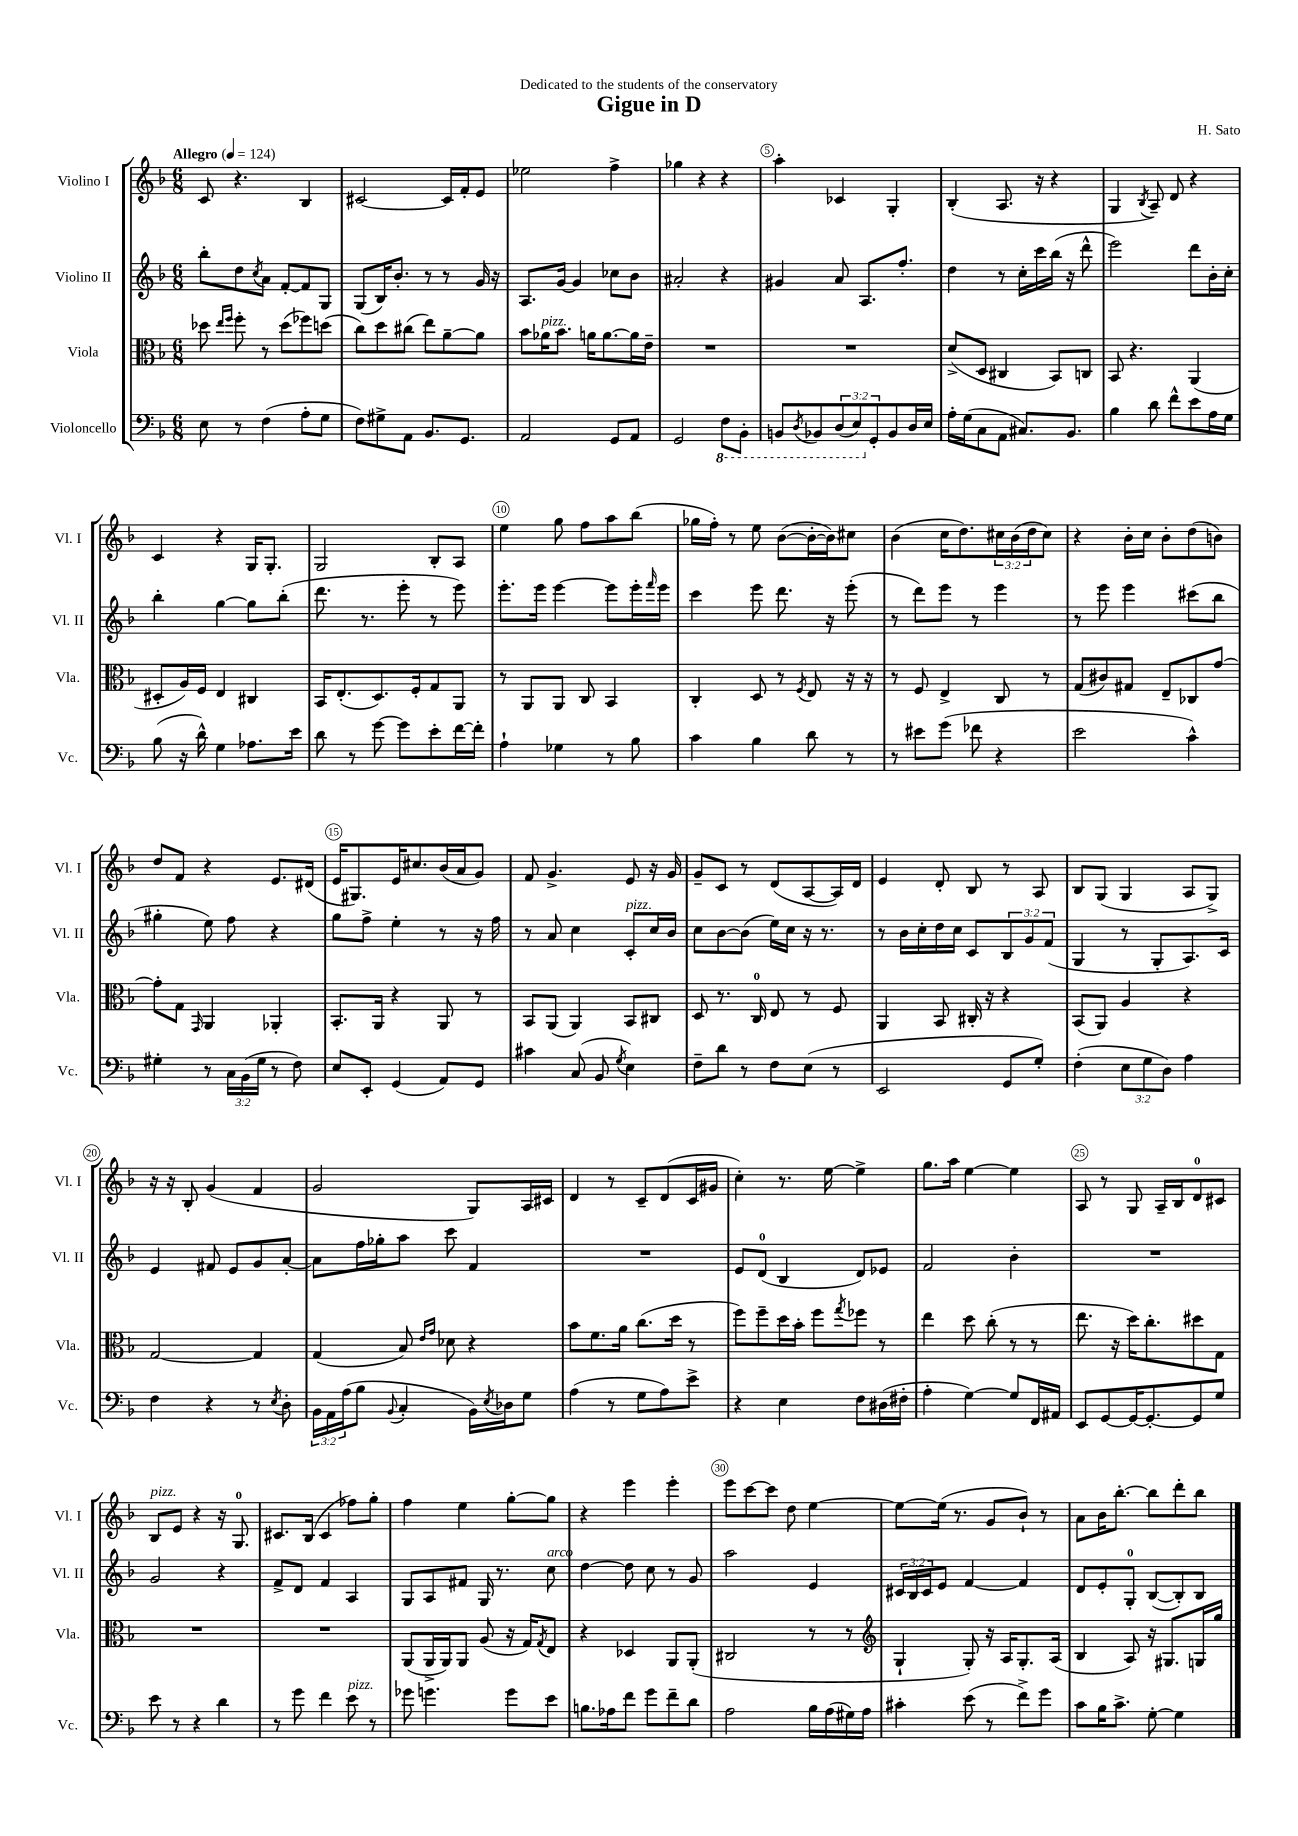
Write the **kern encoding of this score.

**kern	**kern	**kern	**kern
*part4	*part3	*part2	*part1
*staff4	*staff3	*staff2	*staff1
*I"Violoncello	*I"Viola	*I"Violino II	*I"Violino I
*I'Vc.	*I'Vla.	*I'Vl. II	*I'Vl. I
*clefF4	*clefC3	*clefG2	*clefG2
*k[b-]	*k[b-]	*k[b-]	*k[b-]
*M6/8	*M6/8	*M6/8	*M6/8
*MM124	*MM124	*MM124	*MM124
=1	=1	=1	=1
!	!	!	!LO:TX:a:B:t=Allegro
8E\	8dd-X\	8bb-'\L	8c/
.	16qqee/LL	.	.
.	16qqff/JJ	.	.
8r	8ff'\	8dd\	4.r
.	.	8qcc/	.
(4F\	8r	8a\J	.
.	(8dd-\L	[8f'/L	.
8A'\L	8ff-X\)	8f/]	4B-/
8G\J	(8ddn\J	8G/J	.
=2	=2	=2	=2
8F\L)	8cc\L)	(8G/L	[2c#X/
8G#X^\	8dd\	16B-/K)	.
.	.	8.b-'/J	.
8AA\J	(8cc#X\J	.	.
8.BB-/L	8ee\L)	8r	.
.	[8a~\	8r	16c#/LL]
8.GG/J	.	.	16f'/J
.	8a\J]	16g/	8e/J
.	.	16r	.
=3	=3	=3	=3
2AA/	8b-\L	8.A/L	2ee-X\
!	!LO:TX:a:i:t=pizz.	!	!
.	16a-X\K	.	.
.	8.b-\J	[16g/Jk	.
.	.	4g/]	.
.	16an\KL	.	.
.	[8.a\	.	.
8GG/L	.	8cc-X\L	4ff^\
8AA/J	16a\L]	8b-\J	.
.	16e~\JJ	.	.
=4	=4	=4	=4
2GG/	2.r	2a#X'/	4gg-X\
.	.	.	4r
*8ba	*	*	*
8FF\L	.	4r	4r
8BBB-'\J	.	.	.
=5	=5	=5	=5
8BBBn/L	2.r	4g#X/	4aa'\
8qDD/	.	.	.
8BBB-X/	.	.	.
(12DD/	.	8a/	4c-X/
12EE/)	.	.	.
.	.	8.A/L	.
*X8ba	*	*	*
12GG'/	.	.	.
8BB-/	.	.	4G'/
.	.	8.ff'/J	.
16D/L	.	.	.
16E/JJ	.	.	.
=6	=6	=6	=6
16A'\LL	(8d^/L	4dd\	(4B-'/
(16G\J	.	.	.
8C\	8D/J	.	.
8AA\J	4C#X/	8r	8.A/
8.C#X/L)	.	16cc'\LL	.
.	.	16ccc\	16r
.	8BB-/L)	(16bb-\JJ	4r
8.BB-/J	.	16r	.
.	8Cn/J	8ddd^^\	.
=7	=7	=7	=7
4B-\	8BB-/	2eee\)	4G/
.	4.r	.	.
.	.	.	8qB-/
8d\	.	.	8A~/)
8f^^\L	.	.	8d/
8e\	(4AA/	8ddd\L	4r
16A\L	.	16b-'\L	.
16G\JJ	.	16cc'\JJ	.
!!LO:LB:g=z
=8	=8	=8	=8
(8B-\	8D#X'/L	4bb-'\	4c/
16r	16A/L)	.	.
16d^^\)	16F/JJ	.	.
4G\	4E/	[4gg\	4r
8.A-X\L	4C#X/	8gg\L]	16G/KL
.	.	.	8.G'/J
.	.	(8bb-'\J	.
16e\Jk	.	.	.
=9	=9	=9	=9
8d\	16BB-/KL	8.ddd\	2G/
.	(8.E'/	.	.
8r	.	.	.
.	.	8.r	.
[8g\	8.D/)	.	.
8g\L]	.	8eee'\	.
.	16F'/k	.	.
8e'\	8G/	8r	8B-'/L
[16f\L	8AA/J	8eee\)	8A/J
16f'\JJ]	.	.	.
=10	=10	=10	=10
4A`\	8r	8.eee'\L	4ee\
.	8AA/L	.	.
.	.	16eee\Jk	.
4G-X\	8AA/J	[4eee\	8gg\
.	8C/	.	8ff\L
8r	4BB-/	8eee\L]	8aa\
8B-\	.	16eee'\L	(8bb-\J
.	.	16qqfff/	.
.	.	16eee\JJ	.
=11	=11	=11	=11
4c\	4C'/	4ccc\	16gg-X\LL
.	.	.	16ff'\JJ)
.	.	.	8r
4B-\	8D/	8eee\	8ee\
.	8r	8.ddd\	([8b-\L
.	8qF/	.	.
8d\	8E/	.	16b-'\L_
.	.	16r	16b-\J])
8r	16r	(8eee'\	8cc#X\J
.	16r	.	.
=12	=12	=12	=12
8r	8r	8r	(4b-\
8e#X\L	8F/	8ddd\L)	.
(8g\J	4E^/	8eee\J	16cc\KL
.	.	.	8.dd\)
8f-X\	.	8r	.
4r	8C/	4eee\	24cc#X\L
.	.	.	(24b-\
.	.	.	24dd\J
.	8r	.	8cc#\J)
=13	=13	=13	=13
2e\	(8G/L	8r	4r
.	8c#X/)	8eee\	.
.	8G#X/J	4eee\	16b-'\LL
.	.	.	16cc\JJ
.	8E~/L	.	8b-'\L
4c^^\)	8C-X/	(8ccc#X\L	(8dd\
.	[8g/J	8bb-\J	8bn\J)
!!LO:LB:g=z
=14	=14	=14	=14
4G#X'\	8g'\L]	4gg#X'\	8dd/L
.	8G\J	.	8f/J
.	16qqGG/	.	.
8r	4AA/	8ee\)	4r
24C\LL	.	8ff\	.
(24BB-\	.	.	.
24G#\JJ	.	.	.
8r	4AA-X'/	4r	8.e/L
8F\)	.	.	.
.	.	.	(16d#X/Jk
=15	=15	=15	=15
8E/L	8.BB-'/L	8gg\L	16e/KL
.	.	.	8.G#X/)
8EE'/J	.	8ff^\J	.
.	16AA/Jk	.	.
(4GG/	4r	4ee'\	16e/K
.	.	.	8.cc#X/
8AA/L)	8AA/	8r	(16b-/L
.	.	.	16a/J
8GG/J	8r	16r	8g/J)
.	.	16ff\	.
=16	=16	=16	=16
4c#X\	8BB-/L	8r	8f/
.	(8AA/J	8a/	4.g^/
(8C/	4AA/)	4cc\	.
8BB-/	.	.	.
8qG/	.	.	.
!	!	!LO:TX:a:i:t=pizz.	!
4E\)	8BB-/L	8c'/L	8e/
.	8C#X/J	16cc/L	16r
.	.	16b-/JJ	16g/
=17	=17	=17	=17
8F~\L	8D/	8cc\L	8g~/L
8d\J	8.r	[8b-\	8c/J
8r	.	(8b-\J]	8r
.	16C/	.	.
8F\L	8E/	16ee\LL)	(8d/L
.	.	16cc\JJ	.
(8E\J	8r	16r	[8A/
.	.	8.r	.
8r	8F/	.	16A/L])
.	.	.	16d/JJ
=18	=18	=18	=18
2EE/	4AA/	8r	4e/
.	.	16b-\LL	.
.	.	16cc'\	.
.	8BB-/	16dd\	8d'/
.	.	16cc\JJ	.
.	16C#X'/	8c/L	8B-/
.	16r	.	.
8GG/L	4r	12B-/	8r
.	.	12g/	.
8G'/J)	.	.	8A/
.	.	(12f/J	.
=19	=19	=19	=19
(4F'\	(8BB-/L	4G/	8B-/L
.	8AA/J)	.	(8G/J
12E\L	4A/	8r	4G/
12G\	.	.	.
.	.	8G'/L	.
12D\J)	.	.	.
4A\	4r	8.A/)	8A/L
.	.	.	8G^/J)
.	.	16c/Jk	.
!!LO:LB:g=z
=20	=20	=20	=20
4F\	[2G/	4e/	16r
.	.	.	16r
.	.	.	8B-'/
4r	.	8f#X/	(4g/
.	.	8e/L	.
8r	4G/]	8g/	4f/
8qE/	.	.	.
8D'\	.	[8a'/J	.
=21	=21	=21	=21
24BB-\LL	(4G/	8a\L]	2g/
24AA\	.	.	.
(24A\J	.	.	.
8B-\J	.	16ff\L	.
.	.	16gg-X'\J	.
8qqBB-/	.	.	.
4C'/	8B-/)	8aa\J	.
.	16qqe/LL	.	.
.	16qqg/JJ	.	.
.	8d-X\	8ccc\	.
16BB-\LL)	4r	4f/	8G/L)
8qE/	.	.	.
16D-X\J	.	.	.
8G\J	.	.	16A/L
.	.	.	16c#X/JJ
=22	=22	=22	=22
(4A\	8b-\L	2.r	4d/
.	8.f\	.	.
8r	.	.	8r
.	16a\Jk	.	.
8G\L	(8.cc\L	.	8c~/L
8A\)	.	.	(8d/
.	16dd\Jk	.	.
8e^\J	8r	.	16c/L
.	.	.	16g#X/JJ
=23	=23	=23	=23
4r	8ff\L)	8e/L	4cc'\)
.	8ff~\	(8d/J	.
4E\	16dd\L	4B-/	8.r
.	16b-'\JJ	.	.
.	8ff\L	.	.
.	.	.	[16ee\
.	8qgg/	.	.
8F\L	8ff-X\J	8d/L)	4ee^\]
(16D#X\L	8r	8e-X/J	.
16F#X'\JJ	.	.	.
=24	=24	=24	=24
4A'\	4ee\	2f/	8.gg\L
.	.	.	16aa\Jk
[4G\)	8dd\	.	[4ee\
.	(8cc'\	.	.
8G/L]	8r	4b-'\	4ee\]
16FF/L	8r	.	.
16AA#X/JJ	.	.	.
=25	=25	=25	=25
8EE/L	8.ee\	2.r	8A/
[8GG/	.	.	8r
.	16r	.	.
16GG/K_	16dd\KL)	.	8G/
8.GG'/_	8.cc'\	.	.
.	.	.	16A~/LL
.	.	.	16B-/J
8GG/]	8dd#X\	.	8d/
8G/J	8G\J	.	8c#X/J
!!LO:LB:g=z
=26	=26	=26	=26
!	!	!	!LO:TX:a:i:t=pizz.
8e\	2.r	2g/	8B-/L
8r	.	.	8e/J
4r	.	.	4r
4d\	.	4r	16r
.	.	.	8.G/
=27	=27	=27	=27
8r	2.r	8f^/L	8.c#X/L
8g\	.	8d/J	.
.	.	.	(16B-/Jk
4f\	.	4f/	4c#/
!LO:TX:a:i:t=pizz.	!	!	!
8e\	.	4A/	8ff-X\L)
8r	.	.	8gg'\J
=28	=28	=28	=28
8g-X\	(8AA/L	8G/L	4ff\
4.gn\	16AA^/L	8A/	.
.	16AA/J)	.	.
.	8AA/J	8f#X/J	4ee\
.	(8A/	16G/	.
.	.	8.r	.
8g\L	16r	.	[8gg'\L
.	16G/KL)	.	.
.	8qG/	.	.
!	!	!LO:TX:a:i:t=arco	!
8e\J	8E/J	8cc\	8gg\J]
=29	=29	=29	=29
8.Bn\L	4r	[4dd\	4r
16A-X\k	.	.	.
8f\J	4D-X/	8dd\]	4eee\
8g\L	.	8cc\	.
8f~\	8AA/L	8r	4eee'\
8d\J	(8AA'/J	8g/	.
=30	=30	=30	=30
2A\	2C#X/	2aa\	8eee\L
.	.	.	[8ccc\
.	.	.	8ccc\J]
.	.	.	8dd\
16B-\LL	8r	4e/	[4ee\
(16A\	.	.	.
16G#X\)	8r	.	.
16A\JJ	.	.	.
=31	=31	=31	=31
*	*clefG2	*	*
4c#X'\	4G`/	24c#X/LL	8ee\L_
.	.	24B-/	.
.	.	24c#/J	.
.	.	8e/J	(16ee\Jk]
.	.	.	8.r
(8e\	8G'/)	[4f/	.
8r	16r	.	8g/L
.	16A/KL	.	.
8f^\L)	8.G'/	4f/]	8b-`/J)
8g\J	.	.	8r
.	(16A/Jk	.	.
=32	=32	=32	=32
8c\L	4B-/	8d/L	8a\L
16B-\K	.	8e'/	16b-\K
8.c^\J	.	.	[8.bb-'\J
.	8A/)	8G'/J	.
[8G'\	16r	([8B-/L	8bb-\L]
.	8.G#X/L	.	.
4G\]	.	8B-'/])	8ddd'\
.	16Gn/L	8B-/J	8bb-\J
.	16gg/JJ	.	.
==	==	==	==
*-	*-	*-	*-
